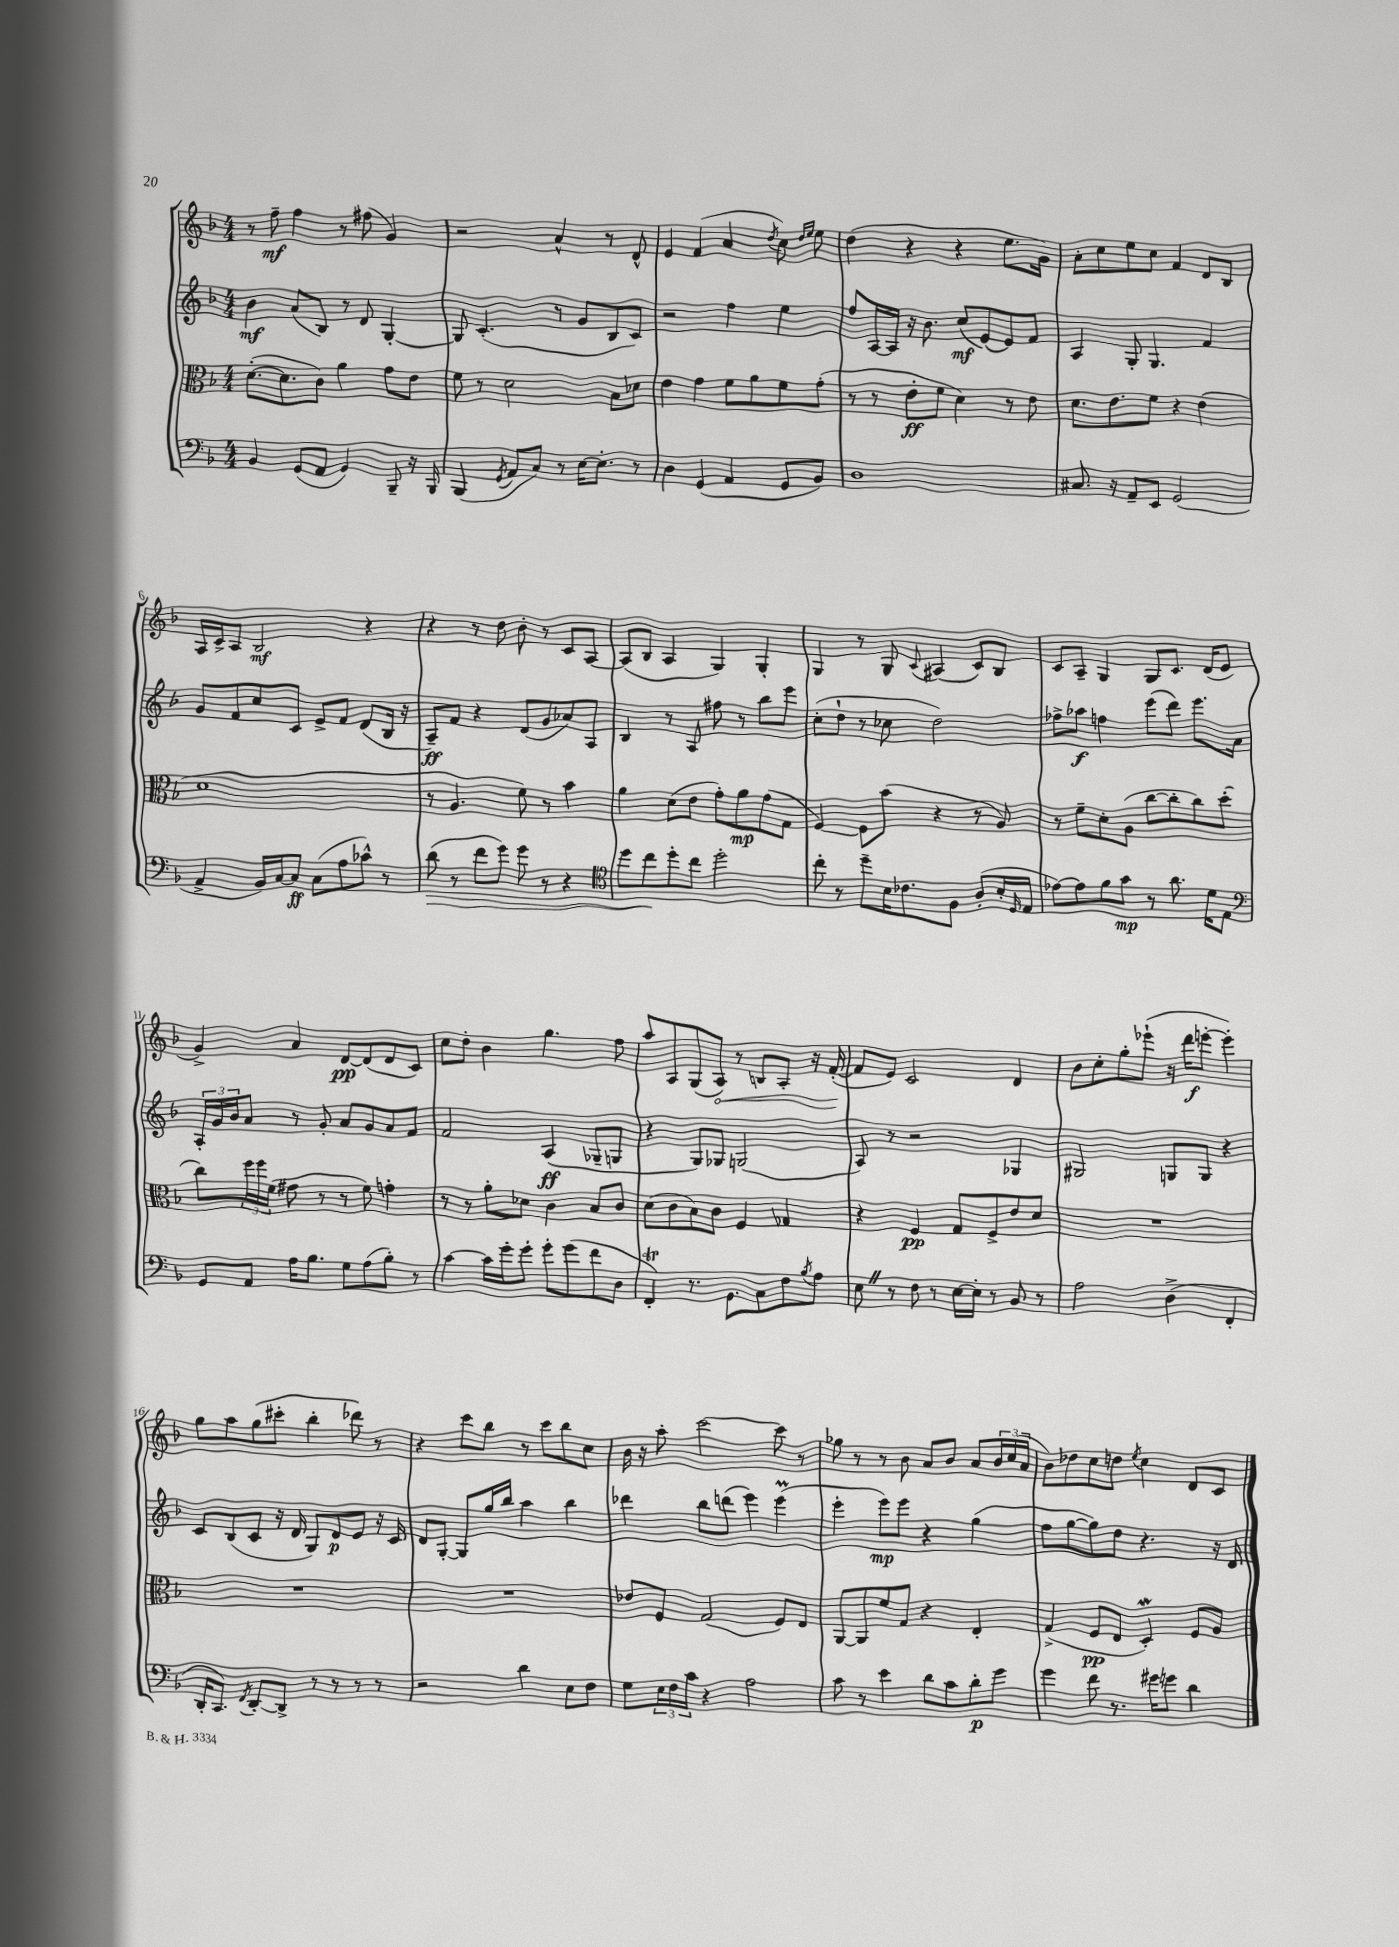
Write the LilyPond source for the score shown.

<<
\new StaffGroup <<
\new Staff = "s0" {
    \clef treble \key f \major \numericTimeSignature \time 4/4
    r8 f''8--\mf f''4 r8 fis''8( g'4) |
    r2 a'4-^ r8 d'8-^ |
    e'4 f'4( a'4 \acciaccatura { d''8 } c''8) \grace { d''16 e''16 } e''8 |
    d''4( r4 r4 e''8. g'16) |
    a'8-. c''8 e''8 c''8 f'4 d'8 bes8 |
    a16 c'16-> a8 bes2\mf r4 |
    r4 r8 d''8 bes'8-. r8 c'8 a8~ |
    a8( bes8 a4 g4) g4-. |
    g4 r8 g8 \appoggiatura { c'8 } ais4( c'8) bes8 |
    c'8 a8-- g4 g8 c'8. d'16( e'8 |
    g'4->) a'4 d'8~\pp d'8( d'8 c'8) |
    c''8 d''8-. bes'4 g''4. f''8 |
    a''8 a8 g8( \once \override Hairpin.circled-tip = ##t a8\<) r8 b8 a8-. r16 f'16~-.\!( |
    f'8 e'8) c'2 d'4 |
    bes'8 c''8-. g''8-. ees'''8-!( r16 d'''16\f e'''8~-. e'''4-.) |
    g''8 a''8 g''8( cis'''8-. bes''4-. des'''8) r8 |
    r4 c'''8 bes''8 r8 c'''8 bes''8 c''8 |
    bes'16 r16 a''8-. c'''2~ c'''8 r8 |
    ges''8 r8 r8 bes'8 a'8 bes'8 a'8 \tuplet 3/2 { bes'16 c''16( a'16 } |
    bes'8) des''8 c''8 d''8 \acciaccatura { e''8 } c''4 d'8 c'8 \bar "|." |
}
\new Staff = "s1" {
    \clef treble \key f \major \numericTimeSignature \time 4/4
    bes'4\mf a'8( bes8) r8 d'8 g4~-. |
    g8 c'4.-.( r8 g'8 bes8 c'8) |
    r2 f''4 e''4 |
    f''8 a16~ a16 r16 bes'8. c''8\mf( e'8~) e'8 f'8 |
    a4 g8-. g4. f'4 |
    g'8 f'8 c''8 c'8 e'8-> f'8 d'8( bes16 r16 |
    a8--\ff) f'8 r4 d'8( g'8 aes'8) a8 |
    bes4 r8 a8 fis''8 r8 bes''8 e'''8 |
    c''8-.( d''8-! r8 ces''8 d''2) |
    fes''8-> aes''8\f f''4 e'''8( d'''8) e'''8. a'16 |
    \tuplet 3/2 { a16-. g'16 bes'16 } a'8 r8 g'8-. a'8 g'8 a'8 f'8 |
    f'2 a4\ff( ges8-- g8 |
    r4 g8) ges8 g2( |
    a8) r8 r2 ges4 |
    gis2 g8 g8 r4 |
    c'8 bes8( c'8 r16 d'16 g8) d'8\p e'8 r16 c'16 |
    d'8 g8~-. g8 g''16 bes''16 a''4 bes''4 |
    des'''4 bes''8 d'''8( e'''4) e'''4\prall( |
    e'''4-. e'''8\mp) e'''8 r4 g''4( |
    f''8 g''8~ g''8) d''8 r4. r16 d'16 \bar "|." |
}
\new Staff = "s2" {
    \clef alto \key f \major \numericTimeSignature \time 4/4
    d'8.~-.( d'8. c'8) a'4 g'8 e'8 |
    f'8 r8 d'2 bes8 des'8 |
    e'4 g'4 f'8 a'8 f'8 g'8-.( |
    r8 r8 e'8-.\ff f'8 d'4) r8 e'8 |
    d'8. e'8. f'8 r4 e'4( |
    d'1 |
    r8 a4. f'8) r8 bes'4 |
    a'4 d'8( e'8 g'8-.) a'8\mp g'8( g8 |
    f4~) f8 bes'8( r4 r8 a8) |
    r8 f'8-- d'8-. a8( c''8~ c''8-. c''8) d''8-.( |
    c''8) \tuplet 3/2 { f''16 f''16 f'16( } gis'8 r8 r8 f'8) g'4-. |
    r8 r8 a'8-. des'8 c'4 bes8 c'8 |
    d'8( c'8 bes8) c'8 f4 ges4 |
    r4 f4\pp g8 f8-> e'8 d'8 |
    R1 |
    R1 |
    R1 |
    ees'8 f8 g2( f8) e8 |
    a,8~ a,8 f'8 g8 r4 e4-. |
    g4->( f8\pp e8 d4-.\mordent) f8 a8 \bar "|." |
}
\new Staff = "s3" {
    \clef bass \key f \major \numericTimeSignature \time 4/4
    bes,4 g,8( a,8 g,4) bes,,8-- r16 bes,,16 |
    bes,,4( \acciaccatura { g,8 } a,8 c8) r8 e16~ e8.-. r8 |
    d4 g,4( a,4 g,8 bes,8) |
    d1 |
    cis8. r16 a,8-- e,8 g,2( |
    a,4-> bes,16) c16~ c8\ff c8( a8 ces'8-^) r8 |
    d'8\>( r8 f'8 g'8) g'8 r8 r4 |
    \clef tenor d''8 c''8\! d''8-. c''8 d''2-. |
    c''8-. r8 d''8-- bes16 ces'8. f8 a8-.( bes16-. \grace { d16 } e16 |
    ees'8~) ees'8 f'8 g'8\mp r8 a'8. d'16 e8 |
    \clef bass g,8 a,8 a16 bes8. g8 a8( bes8-.) r8 |
    c'4~ c'16 g'16-. g'8-. g'8-. g'8( f'8 d8 |
    f,4-.\trill) r8. g,8. c8 f8 \acciaccatura { bes8 } a8 |
    e8 \once \override BreathingSign.text = \markup { \musicglyph "scripts.caesura.straight" } \breathe r8 f8 r8 e16~ e16-. r8 bes,8 r8 |
    a2 d4->( f,4-. |
    d,16-. c,8.) \acciaccatura { f,8 } d,8~-. d,8-> r8 r8 r8 r8 |
    r2 d'4 e8 f8 |
    g8 \tuplet 3/2 { e16 f16 c'16 } r4 a2 |
    c'8 r8 e'4 d'8 c'8 d'8-.\p g'8 |
    g'4 f'8 r8. gis'16 g'8 d'4 \bar "|." |
}
>>
>>
